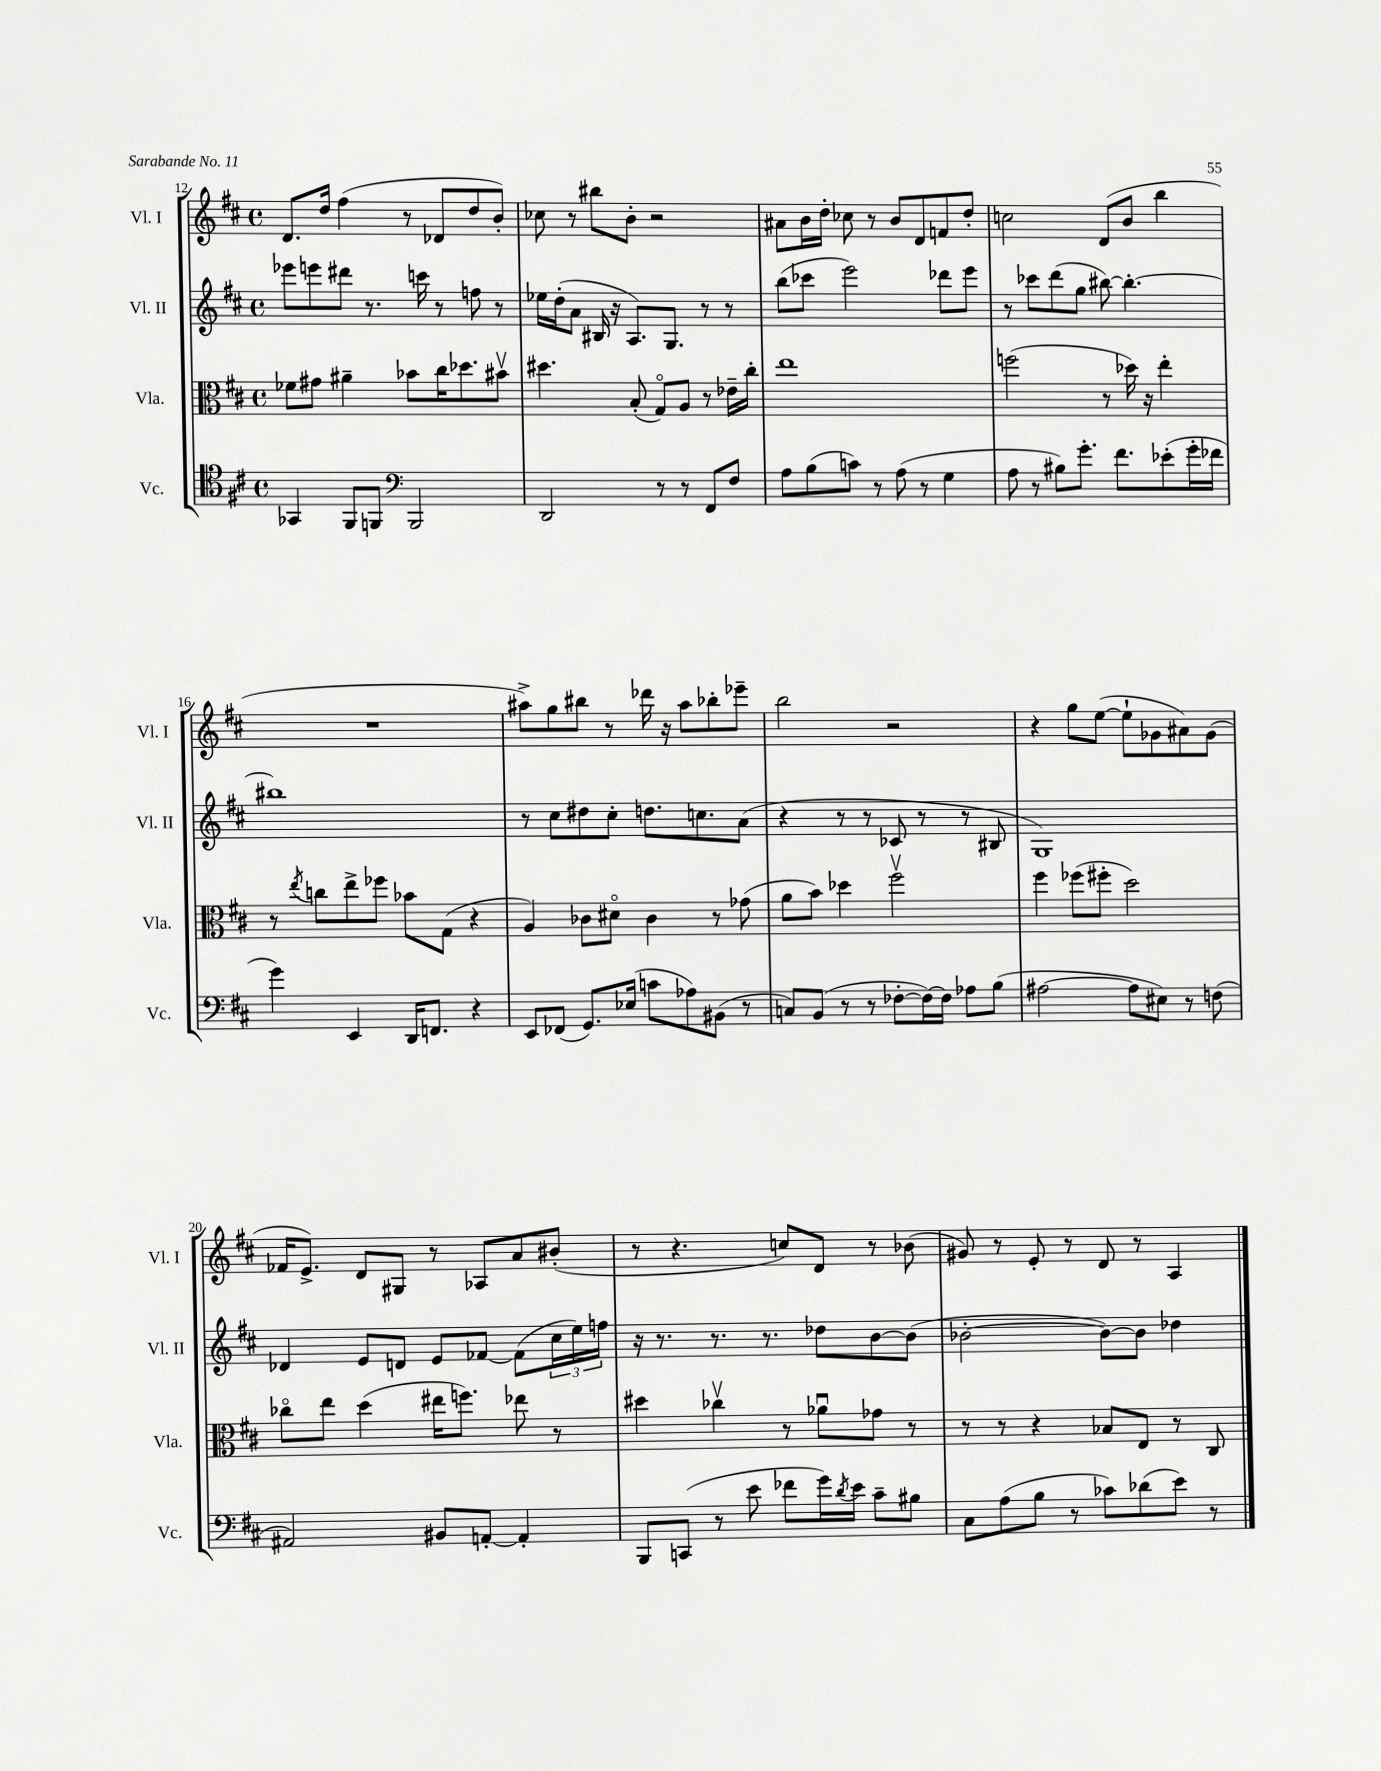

**kern	**kern	**kern	**kern
*staff4	*staff3	*staff2	*staff1
*clefC4	*clefC3	*clefG2	*clefG2
*k[f#c#]	*k[f#c#]	*k[f#c#]	*k[f#c#]
*M4/4	*M4/4	*M4/4	*M4/4
*met(c)	*met(c)	*met(c)	*met(c)
4GG-	8f-	8eee-	8.d
.	8g#	8eee	.
.	.	.	16dd
8FF#	4a#~	8ddd#	(4ff#
8FF	.	8.r	.
*clefF4	*	*	*
2BBB	8b-	.	8r
.	.	16ccc	.
.	16cc#	8r	8d-
.	8.dd-	.	.
.	.	8ff	8dd
.	8b#v	8r	8b')
=	=	=	=
2DD	4.dd#	16ee-	8cc-
.	.	(16dd'	.
.	.	8a	8r
.	.	16B#	8bb#
.	.	16r	.
.	(8B'	8.A)	8b'
8r	8Go)	.	2r
.	.	8.G	.
8r	8A	.	.
8FF#	8r	8r	.
8F#	16e-~	8r	.
.	16cc#'	.	.
=	=	=	=
8A	1ee	(8bb	8a#
(8B	.	8ccc-	16b
.	.	.	16dd'
8c)	.	2eee)	8cc-
8r	.	.	8r
(8A	.	.	8b
8r	.	.	8d
4G	.	8ddd-	8f
.	.	8eee	8dd'
=	=	=	=
8A	(2ff	8r	2cc
8r	.	8ccc-	.
8B#)	.	(8ddd	.
8.g'	.	8gg	.
.	8r	[8bb#)	(8d
8.f#	.	.	.
.	16dd-)	4.bb#'_	8b
.	16r	.	.
(8e-'	4ee'	.	4bb
16g'	.	.	.
16f-	.	.	.
=	=	=	=
4g)	8r	1bb#]	1r
.	8qee	.	.
.	8cc	.	.
4EE	8ee^	.	.
.	8ff-	.	.
16DD	8b-	.	.
8.FF	.	.	.
.	(8G	.	.
4r	4r	.	.
=	=	=	=
8EE	4A)	8r	8aa#^)
(8FF-	.	8cc#	8gg
8.GG)	8c-	8dd#	8bb#
.	8d#o	8cc#'	8r
(16E-	.	.	.
8c	4c-	8.dd	16ddd-
.	.	.	16r
8A-)	.	.	8aa#
.	.	8.cc	.
(8BB#	8r	.	8bb-'
8r	(8g-	(8a	8eee-~
=	=	=	=
8C)	8a	4r	2bb
(8BB	8b)	.	.
8r	4dd-	8r	.
8r	.	8r	.
[8F-'	2ff#v	8c-	2r
16F-_)	.	8r	.
16F-]	.	.	.
8A-	.	8r	.
(8B	.	8B#	.
=	=	=	=
[2A#	4ff#	1G)	4r
.	(8ff-	.	8gg
.	8ff#'	.	([8ee
8A#]	2dd)	.	8ee`]
8E#)	.	.	8g-
8r	.	.	8a#)
(8F	.	.	(8g-
=	=	=	=
2AA#)	8cc-o	4d-	16f-
.	.	.	8.e^)
.	8ee	.	.
.	(4dd	8e	8d
.	.	8d	8G#
8BB#	16ee#	8e	8r
.	8.ff)	.	.
[8AA'	.	[8f-	8A-
4AA']	8ee-	(8f-]	8a
.	8r	24cc#	(8b#'
.	.	24ee)	.
.	.	24ff	.
=	=	=	=
8BBB	4dd#	16r	8r
.	.	8.r	.
(8CC	.	.	4.r
8r	4cc-v	8.r	.
8e	.	.	.
.	.	8.r	.
8f-	8r	.	8cc)
16g)	8a-u	8dd-	8d
8qd	.	.	.
16e	.	.	.
8c#~	8g-	[8b	8r
8B#	8r	(8b]	(8b-
=	=	=	=
8C#	8r	[2b-'	8g#)
(8A	8r	.	8r
8B	4r	.	8e'
8r	.	.	8r
8c-)	8B-	8b-_)	8d
(8d-	8E	8b-]	8r
8e)	8r	4dd-	4A
8r	8C#	.	.
==	==	==	==
*-	*-	*-	*-
